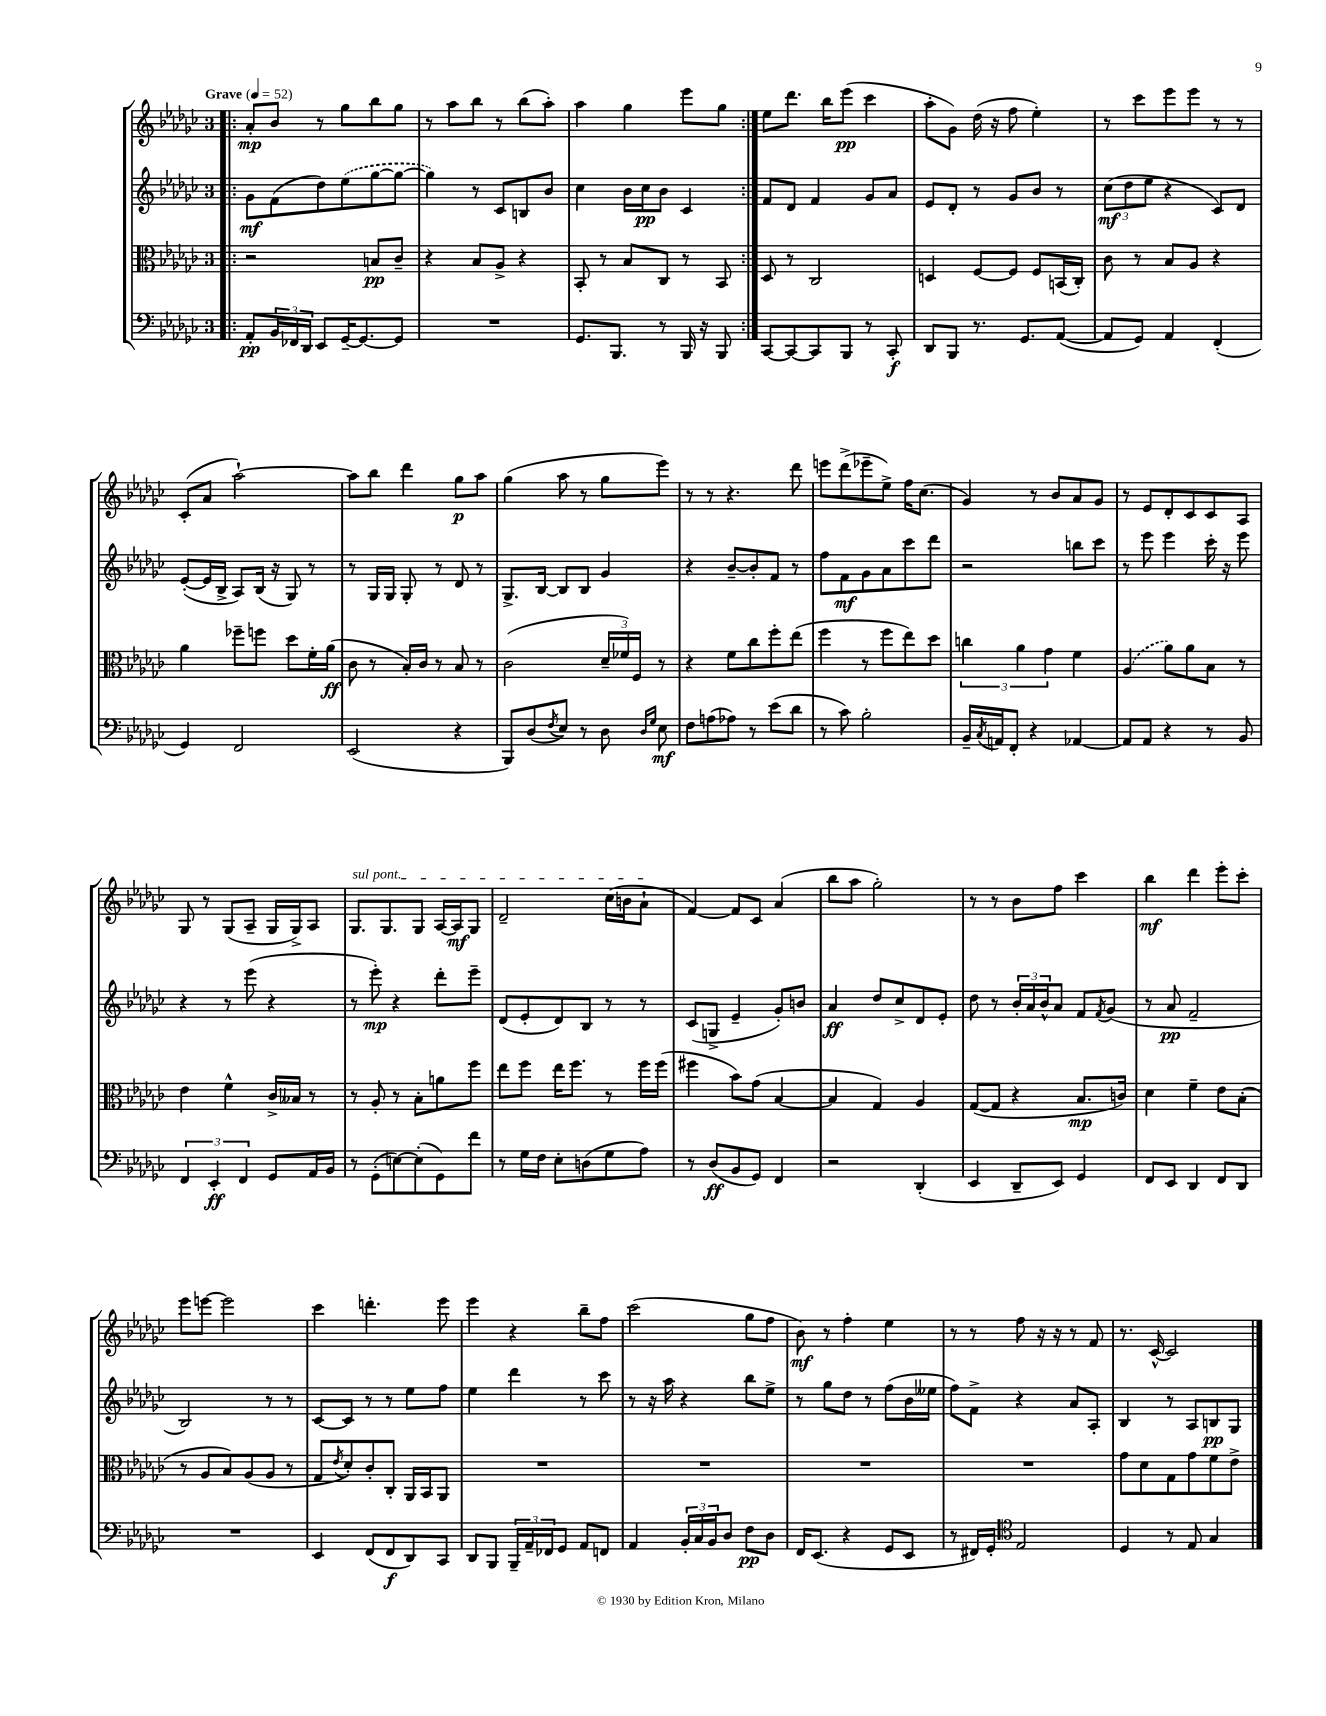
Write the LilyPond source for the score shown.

<<
\new StaffGroup <<
\new Staff = "s0" {
    \clef treble \key ges \major \once \override Staff.TimeSignature.style = #'single-digit \time 3/4 \tempo "Grave" 4 = 52
    \repeat volta 2 { \bar ".|:" aes'8-.\mp bes'8 r8 ges''8 bes''8 ges''8 |
    r8 aes''8 bes''8 r8 bes''8( aes''8-.) |
    aes''4 ges''4 ees'''8 ges''8 | }
    ees''8 des'''8. bes''16 ees'''8\pp( ces'''4 |
    aes''8-. ges'8) des''16( r16 f''8 ees''4-.) |
    r8 ces'''8 ees'''8 ees'''8 r8 r8 |
    ces'8-.( aes'8 aes''2~-!) |
    aes''8 bes''8 des'''4 ges''8\p aes''8 |
    ges''4( aes''8 r8 ges''8 ees'''8) |
    r8 r8 r4. des'''8 |
    e'''8 des'''8->( ees'''8-- ees''8->) f''16 ces''8.( |
    ges'4) r8 bes'8 aes'8 ges'8 |
    r8 ees'8 des'8-. ces'8 ces'8 aes8 |
    ges8 r8 ges8( aes8-- ges16 ges16->) aes8 |
    \once \override TextSpanner.bound-details.left.text = \markup { \italic "sul pont." } ges8.\startTextSpan ges8. ges8 aes16~ aes16\mf ges8 |
    des'2-- ces''16( b'16 aes'8-!\stopTextSpan |
    f'4~) f'8 ces'8 aes'4( |
    bes''8 aes''8 ges''2-.) |
    r8 r8 bes'8 f''8 ces'''4 |
    bes''4\mf des'''4 ees'''8-. ces'''8-. |
    ees'''8 e'''8~ e'''2 |
    ces'''4 d'''4.-. ees'''8 |
    ees'''4 r4 bes''8-- f''8 |
    ces'''2( ges''8 f''8 |
    bes'8\mf) r8 f''4-. ees''4 |
    r8 r8 f''8 r16 r16 r8 f'8 |
    r8. ces'16~-^ ces'2 \bar "|." |
}
\new Staff = "s1" {
    \clef treble \key ges \major \once \override Staff.TimeSignature.style = #'single-digit \time 3/4
    \repeat volta 2 { \bar ".|:" ges'8\mf f'8( des''8) \once \slurDashed ees''8( ges''8~ ges''8~ |
    ges''4) r8 ces'8 b8 bes'8 |
    ces''4 bes'16 ces''16\pp bes'8 ces'4 | }
    f'8 des'8 f'4 ges'8 aes'8 |
    ees'8 des'8-. r8 ges'8 bes'8 r8 |
    \tuplet 3/2 { ces''8\mf( des''8 ees''8 } r4 ces'8) des'8 |
    ees'8~-.( ees'16 bes16-> aes8) bes16( r16 ges8) r8 |
    r8 ges16 ges16 ges8-. r8 des'8 r8 |
    ges8.-> bes16~ bes8 bes8 ges'4 |
    r4 bes'8~-- bes'8-. f'8 r8 |
    f''8 f'8\mf ges'8 aes'8 ces'''8 des'''8 |
    r2 b''8 ces'''8 |
    r8 ees'''8 ees'''4 ces'''16-. r16 ees'''8 |
    r4 r8 ees'''8( r4 |
    r8 ees'''8-.\mp) r4 des'''8-. ees'''8-- |
    des'8( ees'8-. des'8) bes8 r8 r8 |
    ces'8( g8-> ees'4-- ges'8-.) b'8 |
    aes'4\ff des''8 ces''8-> des'8 ees'8-. |
    des''8 r8 \tuplet 3/2 { bes'16-. aes'16 bes'16-^ } aes'8 f'8 \acciaccatura { f'8 } ges'8( |
    r8 aes'8\pp f'2-- |
    bes2) r8 r8 |
    ces'8~ ces'8 r8 r8 ees''8 f''8 |
    ees''4 des'''4 r8 ces'''8 |
    r8 r16 aes''16 r4 bes''8 ees''8-> |
    r8 ges''8 des''8 r8 f''8( bes'16 eeses''16 |
    f''8) f'8-> r4 aes'8 aes8-. |
    bes4 r8 aes8 b8\pp ges8 \bar "|." |
}
\new Staff = "s2" {
    \clef alto \key ges \major \once \override Staff.TimeSignature.style = #'single-digit \time 3/4
    \repeat volta 2 { \bar ".|:" r2 b8\pp ces'8-- |
    r4 bes8 aes8-> r4 |
    bes,8-. r8 bes8 ces8 r8 bes,8 | }
    des8 r8 ces2 |
    d4 f8~ f8 f8 b,16( ces16-.) |
    ces'8 r8 bes8 aes8 r4 |
    aes'4 fes''8-- f''8 des''8 f'16-. aes'16\ff( |
    ces'8 r8 bes16-.) ces'16 r8 bes8 r8 |
    ces'2( \tuplet 3/2 { des'16-- fes'16) f16 } r8 |
    r4 f'8 ces''8 f''8-. ees''8( |
    f''4 r8 f''8 ees''8) des''8 |
    \tuplet 3/2 { c''4 aes'4 ges'4 } f'4 |
    \once \slurDashed aes4( aes'8) aes'8 bes8 r8 |
    ees'4 f'4-^ ces'16-> beses16 r8 |
    r8 aes8-. r8 bes8-. a'8 f''8 |
    ees''8 f''8 ees''16 f''8. r8 f''16 f''16( |
    fis''4 bes'8) ges'8( bes4~ |
    bes4 ges4) aes4 |
    ges8~( ges8 r4 bes8.\mp c'16) |
    des'4 f'4-- ees'8 bes8-.( |
    r8 aes8 bes8) aes8( aes8 r8 |
    ges8 \acciaccatura { ees'8 } des'8-.) ces'8-. ces8-. aes,16 bes,16 aes,8 |
    R2. |
    R2. |
    R2. |
    R2. |
    ges'8 des'8 ges8 ges'8 f'8 ees'8-> \bar "|." |
}
\new Staff = "s3" {
    \clef bass \key ges \major \once \override Staff.TimeSignature.style = #'single-digit \time 3/4
    \repeat volta 2 { \bar ".|:" aes,8-.\pp \tuplet 3/2 { bes,16 fes,16 des,16 } ees,8 ges,16~-- ges,8.~ ges,8 |
    R2. |
    ges,8. bes,,8. r8 bes,,16 r16 bes,,8 | }
    ces,8~ ces,8~ ces,8 bes,,8 r8 ces,8-.\f |
    des,8 bes,,8 r8. ges,8. aes,8~( |
    aes,8 ges,8) aes,4 f,4-.( |
    ges,4) f,2 |
    ees,2( r4 |
    bes,,8) des8( \acciaccatura { f8 } ees8) r8 des8 \grace { des16 ges16 } ees8\mf |
    f8 a8( aes8) r8 ees'8( des'8 |
    r8 ces'8) bes2-. |
    bes,16-- \acciaccatura { ces8 } a,16 f,8-. r4 aes,4~ |
    aes,8 aes,8 r4 r8 bes,8 |
    \tuplet 3/2 { f,4 ees,4-.\ff f,4 } ges,8 aes,16 bes,16 |
    r8 ges,8-.( e8~) e8-.( ges,8) f'8 |
    r8 ges16 f16 ees8-. d8( ges8 aes8) |
    r8 des8\ff( bes,8 ges,8) f,4 |
    r2 des,4-.( |
    ees,4 des,8-- ees,8) ges,4 |
    f,8 ees,8 des,4 f,8 des,8 |
    R2. |
    ees,4 f,8( f,8\f des,8) ces,8 |
    des,8 bes,,8 \tuplet 3/2 { bes,,16-- aes,16-- fes,16 } ges,8 aes,8 f,8 |
    aes,4 \tuplet 3/2 { bes,16-. ces16 bes,16 } des8 f8\pp des8 |
    f,16 ees,8.( r4 ges,8 ees,8 |
    r8 fis,16) ges,16-. \clef tenor ees2 |
    des4 r8 ees8 ges4 \bar "|." |
}
>>
>>
\layout { \context { \Score \remove "Bar_number_engraver" } }
